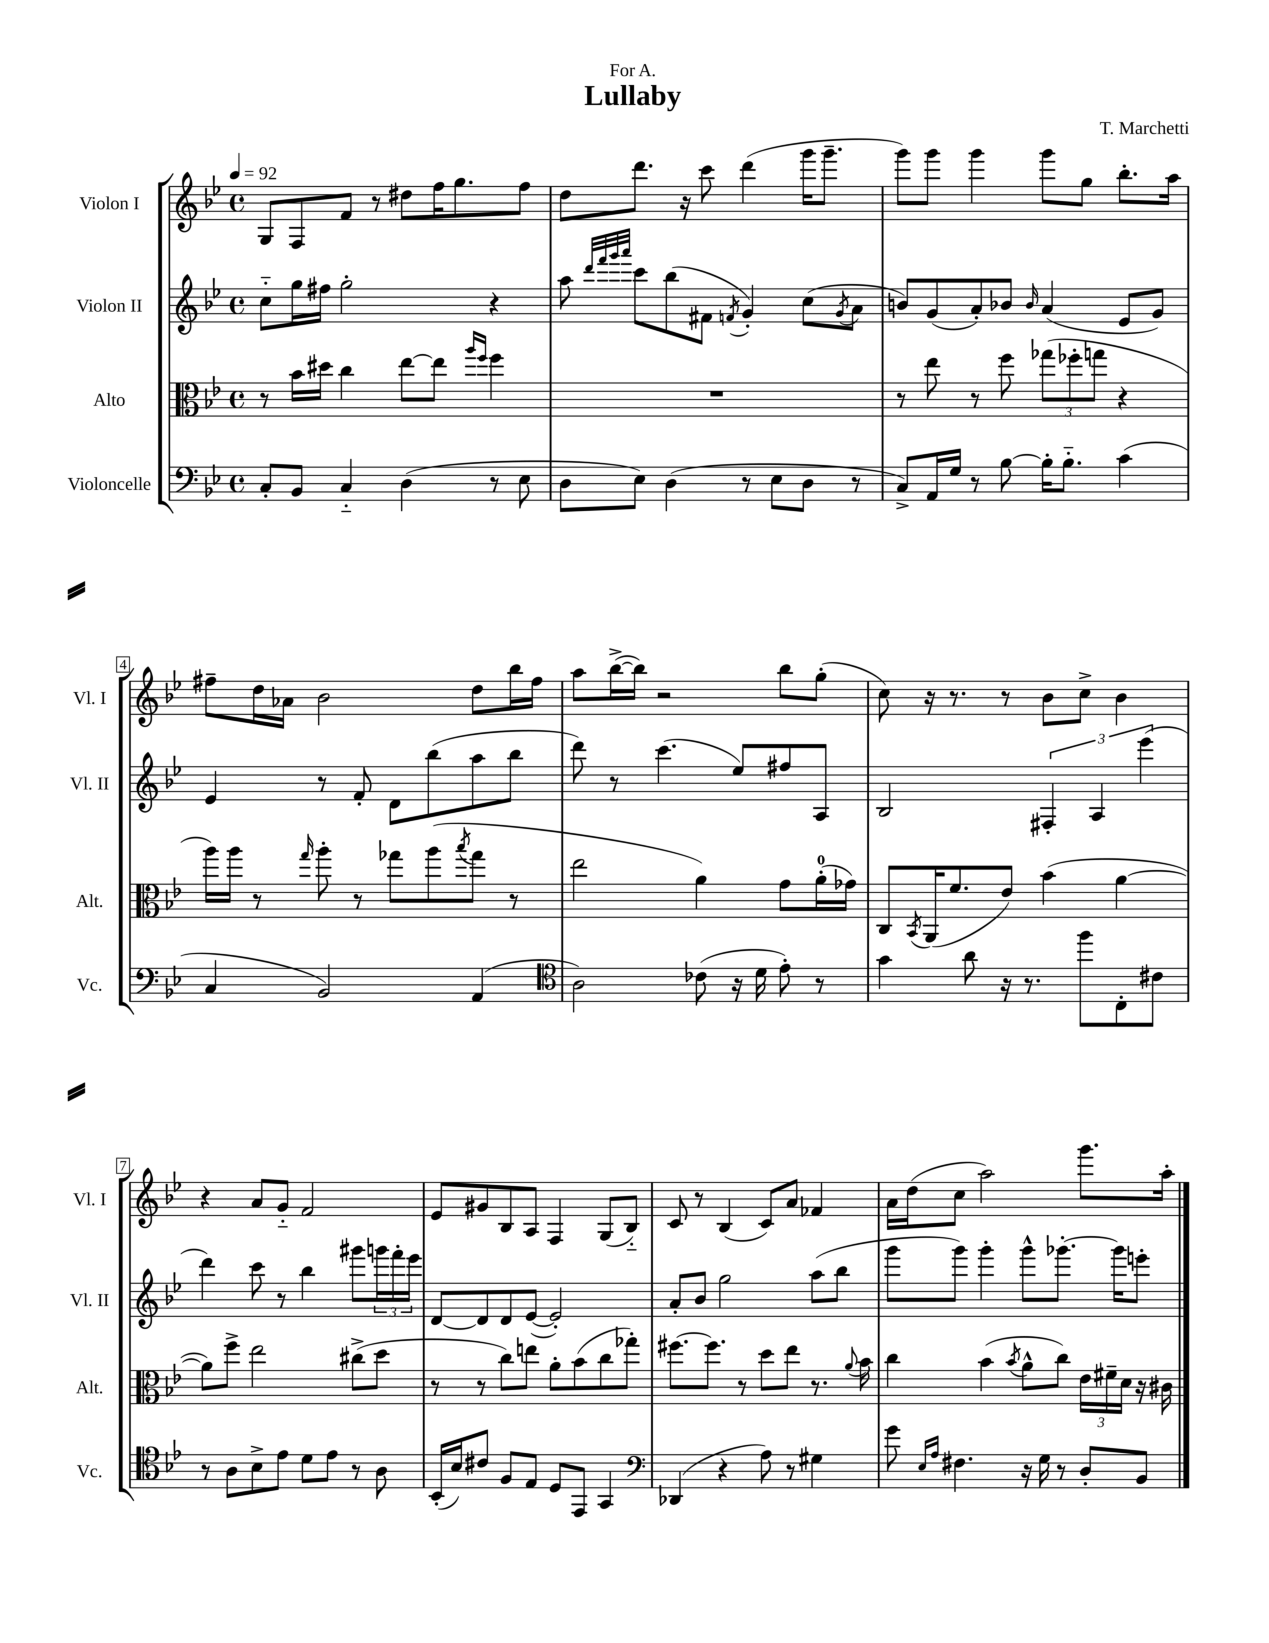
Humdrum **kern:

**kern	**kern	**kern	**kern
*staff4	*staff3	*staff2	*staff1
*clefF4	*clefC3	*clefG2	*clefG2
*k[b-e-]	*k[b-e-]	*k[b-e-]	*k[b-e-]
*M4/4	*M4/4	*M4/4	*M4/4
*met(c)	*met(c)	*met(c)	*met(c)
*MM92	*MM92	*MM92	*MM92
8C'	8r	8cc'~	8G
8BB-	16b-	16gg	8F
.	16dd#	16ff#	.
4C'~	4cc	2gg'	8f
.	.	.	8r
(4D	[8ee-	.	8dd#
.	8ee-]	.	16ff
.	.	.	8.gg
.	16qqaa	.	.
.	16qqff	.	.
8r	4ff	4r	.
8E-	.	.	8ff
=	=	=	=
8D	1r	8aa	8dd
.	.	32qqddd	.
.	.	32qqfff	.
.	.	32qqggg	.
.	.	32qqaaa	.
8E-)	.	8ccc	8.ddd
(4D	.	(8bb-	.
.	.	.	16r
.	.	8f#	8ccc
.	.	8qf	.
8r	.	4g')	(4ddd
8E-	.	.	.
8D	.	(8cc	16ggg
.	.	.	8.ggg~
.	.	8qg	.
8r	.	8a	.
=	=	=	=
8C^)	8r	8b)	8ggg)
16AA	8ee-	(8g	8ggg
16G	.	.	.
8r	8r	8a')	4ggg
[8B-	8ff	8b-	.
.	.	16qqb-	.
16B-']	(12gg-	(4a	8ggg
8.B-'~	.	.	.
.	12ff-'	.	.
.	.	.	8gg
.	12gg	.	.
(4c	4r	8e-	8.bb-'
.	.	8g)	.
.	.	.	16aa
=	=	=	=
4C	16aa)	4e-	8ff#~
.	16aa	.	.
.	8r	.	16dd
.	.	.	16a-
.	16qqgg	.	.
2BB-)	8aa'	8r	2b-
.	8r	8f'	.
.	8gg-	8d	.
.	(8aa	(8bb-	.
.	8qbb-	.	.
(4AA	8gg-	8aa	8dd
.	8r	8bb-	16bb-
.	.	.	16ff#
=	=	=	=
*clefC4	*	*	*
2A)	2ee-	8ddd)	8aa
.	.	8r	([16bb-^
.	.	.	16bb-])
.	.	(4.ccc	2r
(8c-	4a)	.	.
16r	.	8ee-)	.
16d	.	.	.
8e-')	8g	8ff#	8bb-
8r	(16a'	8A	(8gg'
.	16g-)	.	.
=	=	=	=
4g	8C	2B-	8cc)
.	8qBB-	.	.
.	(16AA	.	16r
.	8.f	.	8.r
8a	.	.	.
16r	8e-)	.	8r
8.r	.	.	.
.	(4b-	6F#'	8b-
8ff	.	.	8cc^
.	.	6A	.
8C'	[4a	.	4b-
.	.	(6eee-	.
8c#	.	.	.
=	=	=	=
8r	8a])	4ddd)	4r
8A	8ff^	.	.
8B-^	2ee-	8ccc	8a
8e-	.	8r	8g'~
8d	.	4bb-	2f
8e-	.	.	.
8r	(8cc#^	8ggg#	.
8A	8dd	24ggg	.
.	.	24fff'	.
.	.	24eee-	.
=	=	=	=
(16BB-'	8r	[8d	8e-
16B-)	.	.	.
8c#	8r	8d]	8g#
8F	8cc)	8d	8B-
8E-	8ee	([8e-	8A
8D	8a'	2e-'])	4F
8EE-	(8b-	.	.
4GG	8cc	.	(8G
.	8gg-')	.	8B-'~)
=	=	=	=
*clefF4	*	*	*
(4DD-	[8.ff#	8a'	8c
.	.	8b-	8r
.	8.ff#]	.	.
4r	.	2gg	(4B-
.	8r	.	.
8A)	8dd	.	8c)
8r	8ee-	.	8a
4G#	8.r	(8aa	4f-
.	.	8bb-	.
.	8qqa	.	.
.	16b-	.	.
=	=	=	=
8g	4cc	8ggg	16a
.	.	.	(16dd
16qqE-	.	.	.
16qqA	.	.	.
4.F#	.	8ggg)	8cc
.	(4b-	4ggg'	2aa)
.	8qb-	.	.
16r	8a^^	8ggg^^	.
16G	.	.	.
8r	8cc)	[8.ggg-'	.
8D'	24e-	.	8.ggg
.	24f#~	.	.
.	.	16ggg-]	.
.	24d	.	.
8BB-	16r	8eee'	.
.	16c#	.	16aa'
==	==	==	==
*-	*-	*-	*-
